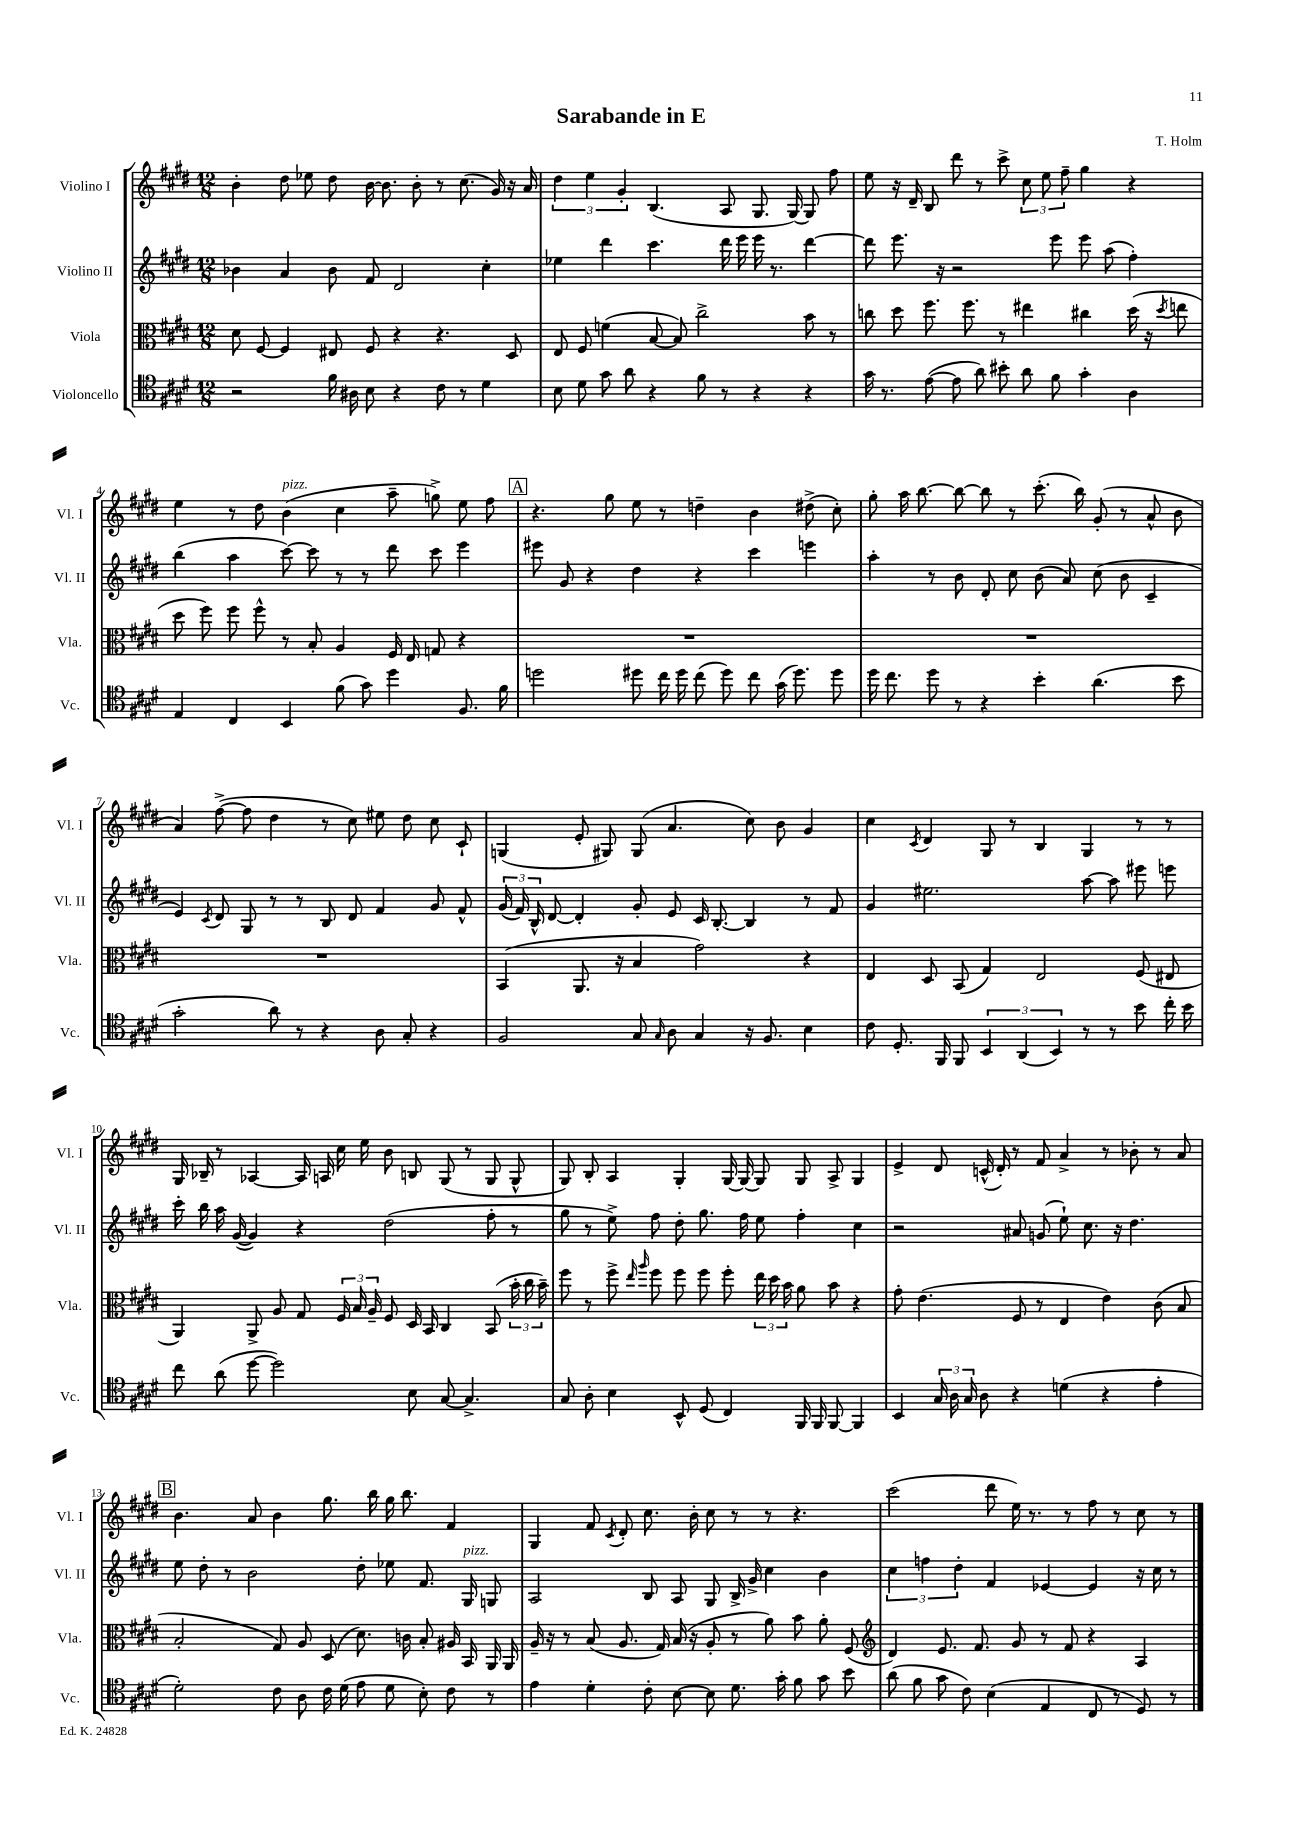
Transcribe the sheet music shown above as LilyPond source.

\header { title = "Sarabande in E" composer = "T. Holm" }
<<
\new StaffGroup <<
\new Staff = "s0" \with { instrumentName = "Violino I" shortInstrumentName = "Vl. I" } {
    \clef treble \key e \major \numericTimeSignature \time 12/8
    \autoBeamOff b'4-. dis''8 ees''8 dis''8 b'16~ b'8. b'8-. r8 cis''8.( gis'16) r16 a'16 |
    \tuplet 3/2 { dis''4 e''4 gis'4-. } b4.( a8 gis8. gis16~) gis8 fis''8 |
    e''8 r16 dis'16-- b8 dis'''8 r8 cis'''8-> \tuplet 3/2 { cis''8 e''8 fis''8-- } gis''4 r4 |
    e''4 r8 dis''8 b'4^\markup { \italic "pizz." }( cis''4 a''8-- g''8->) e''8 fis''8 |
    \mark \markup { \box "A" } r4. gis''8 e''8 r8 d''4-- b'4 dis''8->( cis''8-.) |
    gis''8-. a''16 b''8.~ b''8~ b''8 r8 cis'''8.-.( b''16) gis'8-.( r8 a'8-^ b'8 |
    a'4) fis''8~->( fis''8 dis''4 r8 cis''8) eis''8 dis''8 cis''8 cis'8-! |
    g4( e'8-. gis8) gis8( a'4. cis''8) b'8 gis'4 |
    cis''4 \acciaccatura { cis'8 } dis'4 gis8 r8 b4 gis4 r8 r8 |
    gis16 bes16-- r8 aes4~ aes16 a16 cis''16 e''16 b'8 b8 gis8( r8 gis8 gis8-^ |
    gis8) b8-. a4 gis4-. gis16~ gis16~ gis8 gis8 a8-> gis4 |
    e'4-> dis'8 c'16-^( dis'16-.) r8 fis'8 a'4-> r8 bes'8-. r8 a'8 |
    \mark \markup { \box "B" } b'4. a'8 b'4 gis''8. b''16 gis''16 b''8. fis'4 |
    gis4 fis'8 \acciaccatura { cis'8 } dis'8-. cis''8. b'16-. cis''8 r8 r8 r4. |
    cis'''2( dis'''8 e''16) r8. r8 fis''8 r8 cis''8 r8 \bar "|." |
}
\new Staff = "s1" \with { instrumentName = "Violino II" shortInstrumentName = "Vl. II" } {
    \clef treble \key e \major \numericTimeSignature \time 12/8
    \autoBeamOff bes'4 a'4 bes'8 fis'8 dis'2 cis''4-. |
    ees''4 dis'''4 cis'''4. dis'''16 e'''16 e'''16 r8. dis'''4~ |
    dis'''8 e'''8. r16 r2 e'''8 e'''8 a''8( fis''4-.) |
    b''4( a''4 cis'''8~) cis'''8 r8 r8 dis'''8 cis'''8 e'''4 |
    \mark \markup { \box "A" } eis'''8 gis'8 r4 dis''4 r4 cis'''4 e'''4 |
    a''4-. r8 b'8 dis'8-. cis''8 b'8( a'8) cis''8( b'8 cis'4-- |
    e'4) \acciaccatura { cis'8 } dis'8 gis8 r8 r8 b8 dis'8 fis'4 gis'8 fis'8-^ |
    \tuplet 3/2 { gis'16( fis'16) b16-^ } dis'8~ dis'4-. gis'8-. e'8 cis'16 b8.~-. b4 r8 fis'8 |
    gis'4 eis''2. a''8~ a''8 eis'''8 e'''8 |
    cis'''16-. b''16 a''16 gis'16~( gis'4) r4 dis''2( fis''8-. r8 |
    gis''8 r8 e''8->) fis''8 dis''8-. gis''8. fis''16 e''8 fis''4-. cis''4 |
    r2 ais'8 g'8( e''8-!) cis''8. r16 dis''4. |
    \mark \markup { \box "B" } e''8 dis''8-. r8 b'2 dis''8-. ees''8 fis'8. gis16^\markup { \italic "pizz." } g8 |
    a2 b8 a8 gis8 b16-> gis'16-> cis''4 b'4 |
    \tuplet 3/2 { cis''4 f''4 dis''4-. } fis'4 ees'4~ ees'4 r16 cis''16 r8 \bar "|." |
}
\new Staff = "s2" \with { instrumentName = "Viola" shortInstrumentName = "Vla." } {
    \clef alto \key e \major \numericTimeSignature \time 12/8
    \autoBeamOff dis'8 fis8~ fis4 eis8 fis8 r4 r4. dis8 |
    e8 fis8 f'4( b8~ b8) cis''2-> b'8 r8 |
    c''8 dis''8 fis''8. fis''8. r8 eis''4 cis''4 dis''16( r16 \acciaccatura { dis''8 } e''8 |
    dis''8 fis''8) fis''8 fis''8-^ r8 b8-. a4 fis16 e16 g8 r4 |
    \mark \markup { \box "A" } R1. |
    R1. |
    R1. |
    b,4( a,8. r16 b4 gis'2) r4 |
    e4 dis8 b,8( gis4) e2 fis8( eis8 |
    a,4) a,8-> a8 gis8 \tuplet 3/2 { fis16 b16 a16-- } fis8 dis16 b,16 cis4 b,8( \tuplet 3/2 { b'16-. cis''16 b'16--) } |
    fis''8 r8 fis''8-> \grace { e''16 a''16 } fis''8 fis''8 fis''8 fis''8-. \tuplet 3/2 { e''16 dis''16 b'16 } a'8 b'8 r4 |
    gis'8-. e'4.( fis8 r8 e4 e'4) cis'8( b8 |
    \mark \markup { \box "B" } b2-. gis8) a8 dis8( dis'8.) c'16 b8-. ais16 b,16 a,16 a,16 |
    a16-- r16 r8 b8( a8. gis16) b16( r16 a8-. r8 a'8) b'8 a'8-. fis8( |
    \clef treble dis'4) e'8. fis'8. gis'8 r8 fis'8 r4 a4 \bar "|." |
}
\new Staff = "s3" \with { instrumentName = "Violoncello" shortInstrumentName = "Vc." } {
    \clef tenor \key e \major \numericTimeSignature \time 12/8
    \autoBeamOff r2 fis'16 ais16 b8 r4 cis'8 r8 dis'4 |
    b8 dis'8 gis'8 a'8 r4 fis'8 r8 r4 r4 |
    gis'16 r8. e'8~( e'8 a'8) bis'8-. a'8 fis'8 gis'4-. a4 |
    e4 cis4 b,4 fis'8( gis'8) dis''4 fis8. fis'16 |
    \mark \markup { \box "A" } d''2 dis''8 cis''16 dis''16 cis''8( dis''8) cis''8 gis'16( dis''8.) dis''8 |
    dis''16 cis''8. dis''8 r8 r4 b'4-. a'4.( b'8 |
    gis'2-. a'8) r8 r4 a8 gis8-. r4 |
    fis2 gis8 \grace { gis16 } a8 gis4 r16 fis8. b4 |
    cis'8 dis8.-. fis,16 fis,8 \tuplet 3/2 { b,4 a,4( b,4) } r8 r8 b'8 cis''16-. b'16 |
    cis''8 a'8( dis''8~ dis''2) b8 gis8~ gis4.-> |
    gis8 a8-. b4 b,8-^ dis8( cis4) fis,16 fis,16 fis,8~ fis,4 |
    b,4 \tuplet 3/2 { gis16 a16 gis16 } a8 r4 d'4( r4 e'4-. |
    \mark \markup { \box "B" } dis'2-.) cis'8 a8 cis'16 dis'16( e'8 dis'8 b8-.) cis'8 r8 |
    e'4 dis'4-. cis'8-. b8~ b8 dis'8. gis'16-. fis'8 gis'8 b'8 |
    a'8( fis'8 gis'8 cis'8) b4( e4 cis8 r8 dis8) r8 \bar "|." |
}
>>
>>
